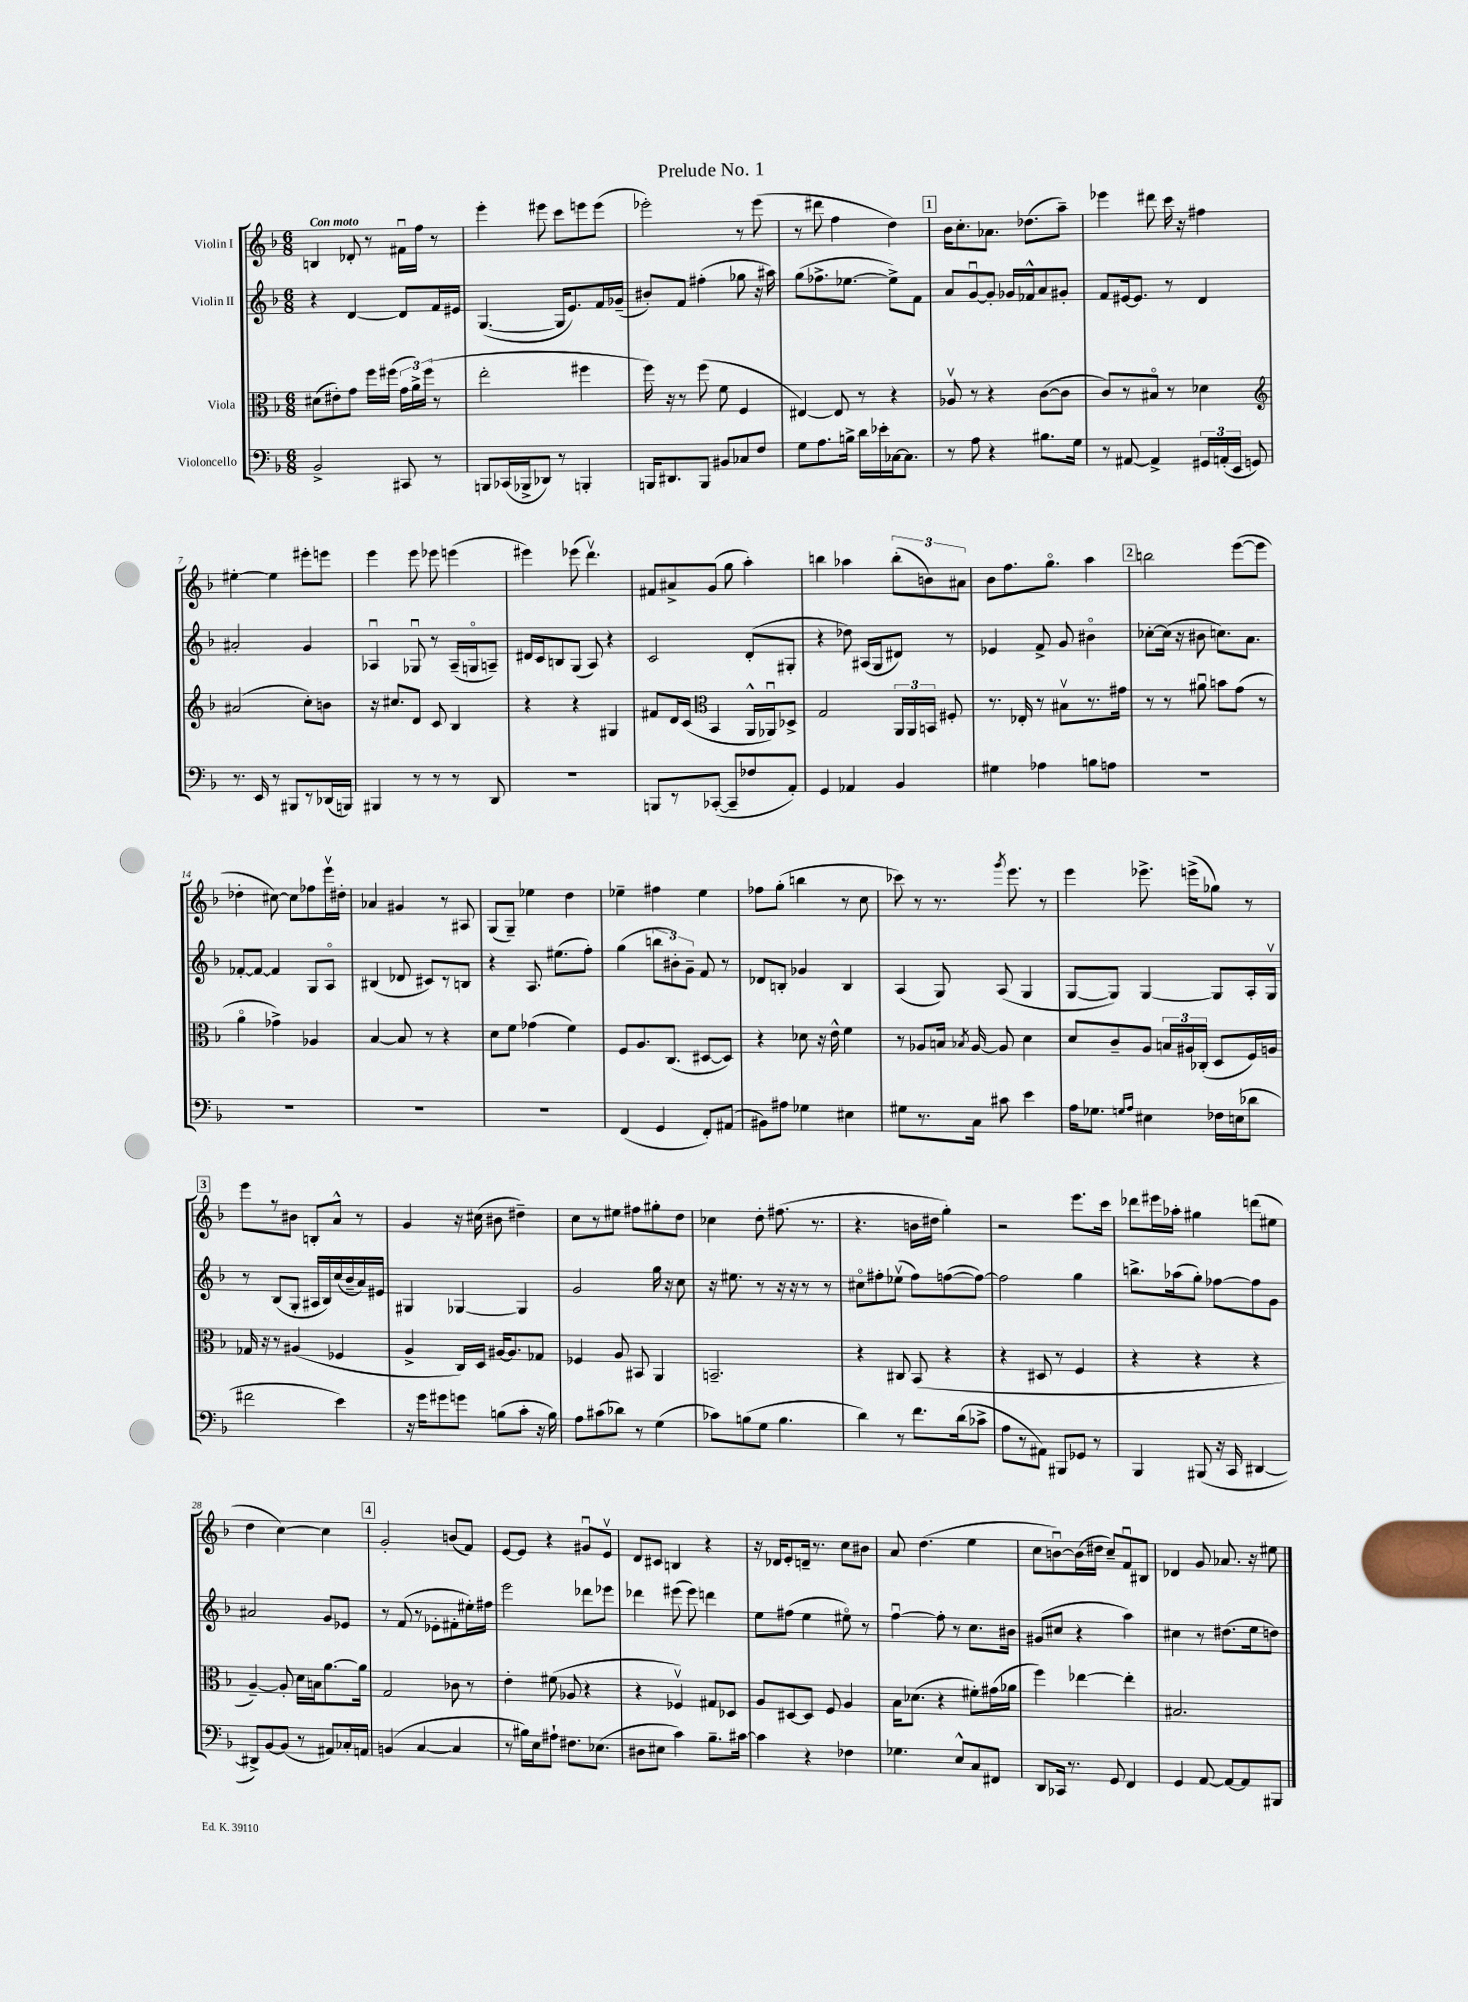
\header { title = "Prelude No. 1" }
<<
\new StaffGroup <<
\new Staff = "s0" \with { instrumentName = "Violin I" } {
    \clef treble \key f \major \numericTimeSignature \time 6/8 \tempo "Con moto"
    \autoBeamOff b4 des'8-. r8 fis'16[\downbow f''16] r8 |
    e'''4-. eis'''8 c'''8[ e'''8 e'''8]( |
    ees'''2-.) r8 ees'''8( |
    r8 dis'''8 f''4 d''4) |
    \mark \markup { \box "1" } bes'16[ c''8.-. aes'8.] des''8.[( a''8]--) |
    ees'''4 dis'''8 c'''16 r16 fis''4 |
    eis''4~-. eis''4 eis'''8[-. e'''8] |
    e'''4 e'''8 ees'''8 e'''4( |
    eis'''4) ees'''8( d'''4.\upbow) |
    fis'8[ ais'8-> g'8]( g''8 a''4-.) |
    b''4 aes''4 \tuplet 3/2 { b''8[-.( b'8) ais'8] } |
    bes'8[ f''8. g''8.]\flageolet a''4 |
    \mark \markup { \box "2" } b''2 e'''8[~( e'''8] |
    des''4-. cis''8~) cis''8[ fes''8 e'''16\upbow dis''16]-. |
    aes'4 gis'4 r8 ais8 |
    g8[( g8]--) ees''4 d''4 |
    ees''4-- fis''4 ees''4 |
    fes''8[ g''8]-.( b''4 r8 c''8 |
    ces'''8) r8 r8. \acciaccatura { g'''8 } e'''8. r8 |
    e'''4 ees'''8.-> e'''16[->( ges''8]) r8 |
    \mark \markup { \box "3" } e'''8[ r8 bis'8] b8[-. a'8]-^ r8 |
    g'4 r16 cis''16( bis'8 dis''4--) |
    c''8[ r8 eis''8] fis''8[ gis''8-. d''8] |
    ces''4 d''8-. fis''8.( r8. |
    r4. b'16[ dis''16] g''4-.) |
    r2 e'''8.[ c'''16] |
    des'''8[ eis'''16 aes''16]-. gis''4 d'''8[( eis''8] |
    d''4 c''4~) c''4 |
    \mark \markup { \box "4" } g'2-. b'8[( f'8]) |
    e'8[~ e'8] r4 gis'8[\downbow e'8]\upbow |
    d'8[ cis'8] b4 r4 |
    r16 des'16[ e'8-. d'16]-- r8. c''8[ bis'8] |
    a'8 d''4.( e''4 |
    c''8[ b'8~\downbow) b'16( dis''16] c''8[--) f'8\downbow bis8] |
    des'4 g'8 aes'8. r16 eis''8 \bar "|." |
}
\new Staff = "s1" \with { instrumentName = "Violin II" } {
    \clef treble \key f \major \numericTimeSignature \time 6/8
    \autoBeamOff r4 d'4~ d'8[ f'16 eis'16] |
    g4.~( g16[ e'8.) f'16 ges'16]--( |
    bis'8[-.) f'8] fis''4-.( ges''8 r16 ais''16) |
    g''8[( fes''8.-> ees''8.]~ ees''8[->) f'8] |
    \mark \markup { \box "1" } a'8[ g'8~\downbow g'8]-. ges'16[ fes'16-^ a'8 gis'8]-. |
    f'8[ eis'16~ eis'8.] r8 d'4 |
    ais'2-. g'4 |
    aes4\downbow ges8\downbow r8 aes16[--( g16\flageolet a8]--) |
    dis'16[ c'16 b8 g8]( a8) r4 |
    c'2 d'8[-.( gis8]-. |
    r4 des''8) ais16[( g16 dis'8]) r8 |
    ees'4 f'8-> g'8 bis'4\flageolet |
    \mark \markup { \box "2" } ces''8[~-. ces''16]( r16 bis'8 c''8.[) a'8.] |
    fes'8[~-. fes'8]~ fes'4 g8[ a8]\flageolet |
    bis4( des'8 cis'8[) r8 b8] |
    r4 a8. eis''8.[( f''8]-.) |
    g''4( \tuplet 3/2 { b''8[ bis'8-.) g'8]-- } f'8 r8 |
    des'8[ b8]-. ges'4 b4 |
    a4( g8) a8( g4 |
    g8[~ g8]) g4~ g8[ a16-. g16]\upbow |
    \mark \markup { \box "3" } r8 bes8[( g8]-. ais16[ bes16) c''16( bes'16-- a'16) eis'16] |
    gis4 ges4~ ges4 |
    g'2 g''16 r16 c''8 |
    r16 eis''8. r8 r16 r16 r8 r8 |
    cis''8[\flageolet fis''8-. ees''8]\upbow( fis''8[) f''8~( f''8]~) |
    f''2 g''4 |
    b''8.[-> aes''16( g''8]-.) fes''8[~ fes''8 g'8] |
    ais'2 g'8[ ees'8] |
    \mark \markup { \box "4" } r8 f'8( r8 ees'8[-. fis'8-. eis''16-.) fis''16] |
    e'''2 des'''8[ ees'''8] |
    des'''4 eis'''8( eis'''8) d'''4 |
    e''8[ fis''8]( e''4 eis''8\flageolet) r8 |
    f''4~\downbow f''8-. r8 c''8.[ bis'16] |
    gis'8[( cis''8] r4 a''4) |
    cis''4 r8 dis''8.[( e''16 d''8]) \bar "|." |
}
\new Staff = "s2" \with { instrumentName = "Viola" } {
    \clef alto \key f \major \numericTimeSignature \time 6/8
    \autoBeamOff dis'8[( eis'8-.) g'8] f''16[ fis''16]( \tuplet 3/2 { g'16[ a'16->) fis''16]( } r8 |
    e''2-. fis''4 |
    f''16) r16 r8 f''8( f'8 f4 |
    eis4~) eis8 r8 r4 |
    \mark \markup { \box "1" } aes8\upbow r8 r4 c'8[~( c'8] |
    c'8[) r8 bis8]\flageolet r8 des'4 |
    \clef treble ais'2( c''8[-.) b'8] |
    r16 cis''8.[ d'8] c'8 bes4 |
    r4 r4 gis4 |
    fis'8[ d'16 c'16]( \clef alto bes,4 a,16[-^ aes,16\downbow) des8]-> |
    g2 \tuplet 3/2 { a,16[ a,16 b,16] } fis8-. |
    r8. ees16-. r8 bis8[\upbow r8. gis'16] |
    \mark \markup { \box "2" } r8 r8 ais'8\downbow b'8[ g'8]( r8 |
    a'4\flageolet ges'4->) aes4 |
    bes4~ bes8 r8 r4 |
    d'8[ f'8] ges'4( f'4) |
    f8[ a8. c8.]( dis8[~ dis8]) |
    r4 des'8 r16 e'16-^ f'4 |
    r8 aes8[ b16] \acciaccatura { bes8 } aes16~ aes8 d'4 |
    d'8[ c'8-- a8] \tuplet 3/2 { b16[ ais16 ces16]-.( } d8[ f16) a16] |
    \mark \markup { \box "3" } ges16 r16 r8 ais4( fes4 |
    a4-> c16[) d16] ais16[~ ais8. ges8] |
    fes4 a8 bis,8 a,4 |
    b,2.-- |
    r4 cis8 bes,8( r4 |
    r4 dis8 r8 f4 |
    r4 r4 r4 |
    a4~--) a8-. d'16[ b16 a'8.~ a'16] |
    \mark \markup { \box "4" } g2 ces'8 r8 |
    e'4-. fis'8( aes8 r4 |
    r4 fes4\upbow) gis8[ des8] |
    a8[ dis8~ dis8] f8 a4 |
    bes16[ des'8.]( r4 fis'8[-.) gis'16( aes'16] |
    f''4) ees''4~ ees''4-. |
    bis2. \bar "|." |
}
\new Staff = "s3" \with { instrumentName = "Violoncello" } {
    \clef bass \key f \major \numericTimeSignature \time 6/8
    \autoBeamOff bes,2-> cis,8 r8 |
    b,,8[ ces,16( bes,,16-> des,8]) r8 b,,4-. |
    b,,16[ dis,8. b,,8] bis,8[ ces8 f8] |
    g8[ a8. b16]-> d'16[ ees'16-. ces16~ ces8.] |
    \mark \markup { \box "1" } r8 a8 r4 bis8.[ g16] |
    r8 ais,8~ ais,4-> \tuplet 3/2 { gis,16[ a,16-.( e,16] } g,8) |
    r8. e,16 r8 bis,,8[ r8 des,16( b,,16]) |
    bis,,4 r8 r8 r8 d,8 |
    R2. |
    b,,8[ r8 ces,8]~-.( ces,8[-- fes8 a,8]-.) |
    g,4 aes,4 bes,4 |
    gis4 aes4 b8[ a8] |
    \mark \markup { \box "2" } R2. |
    R2. |
    R2. |
    R2. |
    f,4( g,4 f,8[-.) ais,8]( |
    bis,8[) ais8] ges4 eis4 |
    gis8[ r8. c16] cis'8 e'4 |
    a16[ ges8.] \grace { g16[ a16] } eis4 fes16[ e16( des'8] |
    \mark \markup { \box "3" } fis'2 e'4) |
    r16 g'16[ gis'8 g'8] b8[( c'8]-. r16 b16) |
    a8[ cis'8( des'8]) r8 g4( |
    ces'8[) b8( g8] b4. |
    d'4) r8 f'8.[ d'16( ces'8]-> |
    a8[ r8 ais,8]) bis,,8[ ges,8] r8 |
    bes,,4 bis,,8( r16 c,16 dis,4~ |
    dis,8[->) bes,8~ bes,8]( r8 ais,8[) ces16-. a,16] |
    \mark \markup { \box "4" } b,4( c4~ c4 |
    r8 bis16[) e16 ais8]-! fis8.[ ees8.]( |
    dis8[ eis8] c'4) bes8.[-- cis'16]~ |
    cis'4 r4 fes4 |
    ges4. e8[-^ c8 fis,8] |
    d,8[ ces,16] r8. g,8 f,4 |
    g,4 a,8~ a,8[~ a,8 bis,,8] \bar "|." |
}
>>
>>
